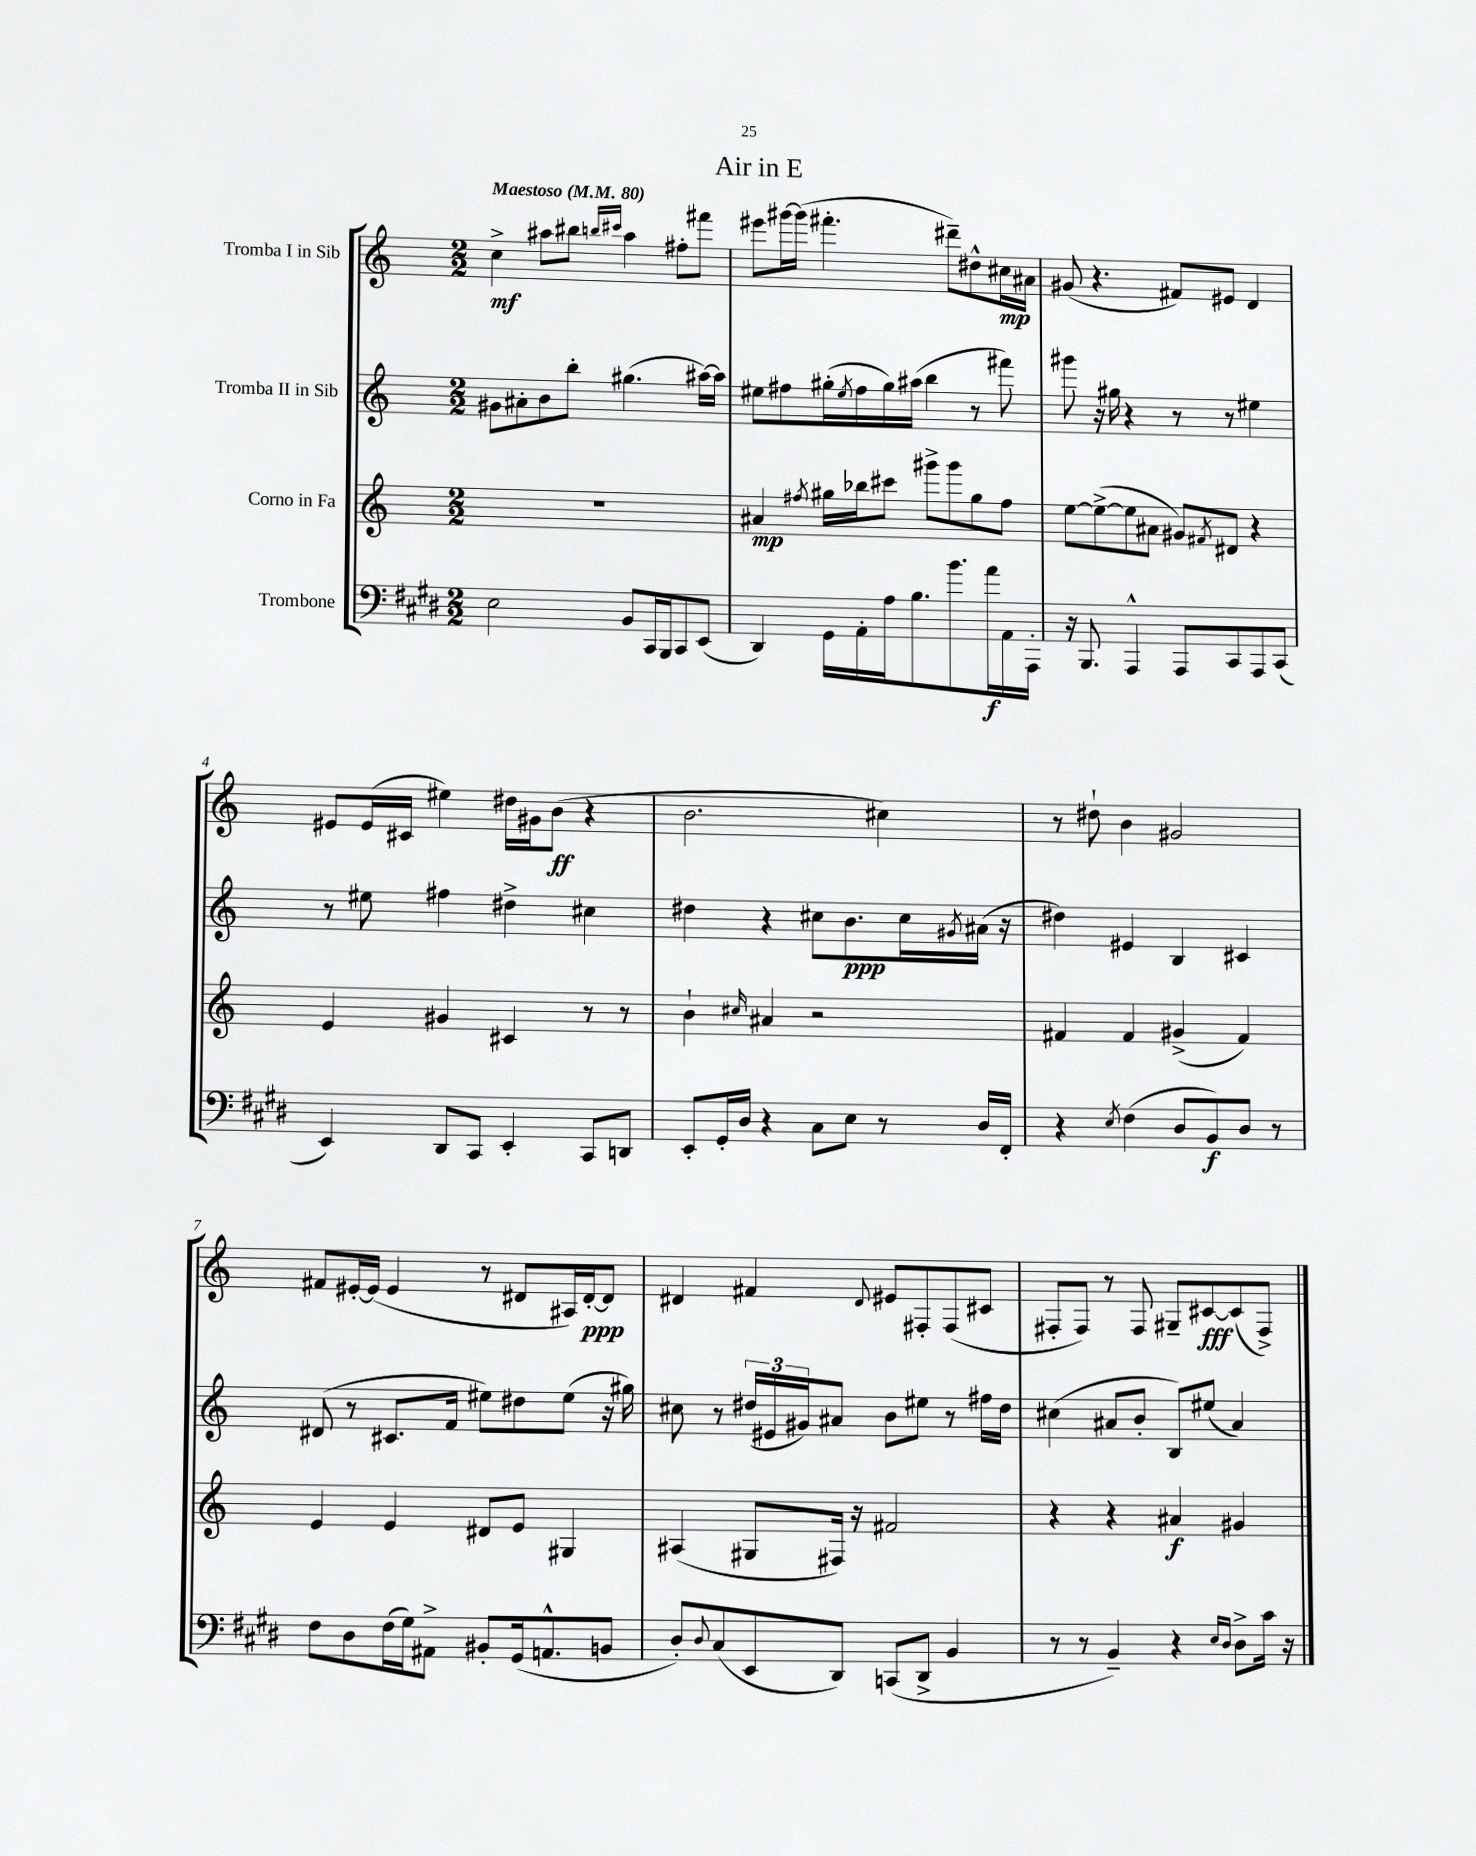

**kern	**dynam	**kern	**dynam	**kern	**dynam	**kern	**dynam
*part4	*part4	*part3	*part3	*part2	*part2	*part1	*part1
*staff4	*staff4	*staff3	*staff3	*staff2	*staff2	*staff1	*staff1
*I"Trombone	*	*I"Corno in Fa	*	*I"Tromba II in Sib	*	*I"Tromba I in Sib	*
*clefF4	*	*clefG2	*	*clefG2	*	*clefG2	*
*k[f#c#g#d#]	*	*k[]	*	*k[]	*	*k[]	*
*M2/2	*	*M2/2	*	*M2/2	*	*M2/2	*
*MM80	*	*MM80	*	*MM80	*	*MM80	*
=1	=1	=1	=1	=1	=1	=1	=1
!	!	!	!	!	!	!LO:TX:a:B:t=Maestoso	!
2E\	.	1r	.	8g#X\L	.	4cc^\	mf
.	.	.	.	8a#X'\	.	.	.
.	.	.	.	8b\	.	8aa#X\L	.
.	.	.	.	8bb'\J	.	8bb#X\J	.
.	.	.	.	.	.	16qqbbn/LL	.
.	.	.	.	.	.	16qqccc#X/JJ	.
8BB/L	.	.	.	(4.gg#X\	.	4aa#\	.
16CC#/L	.	.	.	.	.	.	.
16BBB/J	.	.	.	.	.	.	.
8CC#/	.	.	.	.	.	8ff#X'\L	.
(8EE/J	.	.	.	[16aa#X\LL)	.	8fff#X\J	.
.	.	.	.	16aa#\JJ]	.	.	.
=2	=2	=2	=2	=2	=2	=2	=2
4DD#/)	.	4a#X/	mp	8ee#X\L	.	8eee#X\L	.
.	.	.	.	8ff#X\	.	[16ggg#X\L	.
.	.	.	.	.	.	(16ggg#\JJ]	.
.	.	8qff#X/	.	.	.	.	.
16GG#\LL	.	16gg#X\LL	.	(16gg#X'\L	.	4.fff#X'\	.
.	.	.	.	8qee#/	.	.	.
16AA'\	.	16bb-X\J	.	16ff#\	.	.	.
16A\J	.	8ccc#X\J	.	16gg#\)	.	.	.
8.B\	.	.	.	(16aa#X\JJ	.	.	.
.	.	8ggg#X^\L	.	4bb\	.	.	.
8.b\	.	8ggg#\	.	.	.	8ddd#X~\L)	.
.	.	8gg#\	.	8r	.	8dd#X^^\	.
16a\L	f	.	.	.	.	.	.
16AA\	.	8ff#\J	.	8fff#X\)	.	16cc#X\L	mp
16AAA'\JJ	.	.	.	.	.	16a#X\JJ	.
=3	=3	=3	=3	=3	=3	=3	=3
16r	.	[8ee\L	.	8ggg#X\	.	(8g#X/	.
8.BBB/	.	.	.	.	.	.	.
.	.	(8ee^\_	.	16r	.	4.r	.
.	.	.	.	16gg#X\	.	.	.
4AAA^^/	.	8ee\]	.	4r	.	.	.
.	.	8a#X\J	.	.	.	.	.
8AAA/L	.	8g#X/L)	.	8r	.	8f#X/L)	.
.	.	8qf#X/	.	.	.	.	.
8CC#/	.	8d#X/J	.	8r	.	8e#X/J	.
8AAA/	.	4r	.	4ee#X\	.	4d/	.
(8CC#/J	.	.	.	.	.	.	.
!!LO:LB:g=z
=4	=4	=4	=4	=4	=4	=4	=4
4EE/)	.	4e/	.	8r	.	8e#X/L	.
.	.	.	.	8ee#X\	.	(16e#/L	.
.	.	.	.	.	.	16c#X/JJ	.
8DD#/L	.	4g#X/	.	4ff#X\	.	4ee#X\)	.
8CC#/J	.	.	.	.	.	.	.
4EE'/	.	4c#X/	.	4dd#X^\	.	16dd#X\LL	.
.	.	.	.	.	.	16g#X\J	.
.	.	.	.	.	.	(8b\J	ff
8CC#/L	.	8r	.	4cc#X\	.	4r	.
8DDn/J	.	8r	.	.	.	.	.
=5	=5	=5	=5	=5	=5	=5	=5
8EE'/L	.	4b`\	.	4dd#X\	.	2.b\	.
16GG#'/L	.	.	.	.	.	.	.
16D#/JJ	.	.	.	.	.	.	.
.	.	16qqcc#X/	.	.	.	.	.
4r	.	4a#X/	.	4r	.	.	.
8C#\L	.	2r	.	8cc#X\L	.	.	.
8E\J	.	.	.	8.b\	ppp	.	.
8r	.	.	.	.	.	4cc#X\)	.
.	.	.	.	16cc#\L	.	.	.
.	.	.	.	8qg#X/	.	.	.
16D#/LL	.	.	.	(16a#X\JJ	.	.	.
16FF#'/JJ	.	.	.	16r	.	.	.
=6	=6	=6	=6	=6	=6	=6	=6
4r	.	4f#X/	.	4dd#X\)	.	8r	.
.	.	.	.	.	.	8dd#X`\	.
8qE/	.	.	.	.	.	.	.
(4F#\	.	4f#/	.	4e#X/	.	4b\	.
8D#/L	.	(4g#X^/	.	4B/	.	2g#X/	.
8BB/)	f	.	.	.	.	.	.
8D#/J	.	4f#/)	.	4c#X/	.	.	.
8r	.	.	.	.	.	.	.
!!LO:LB:g=z
=7	=7	=7	=7	=7	=7	=7	=7
8F#\L	.	4e/	.	(8d#X/	.	8f#X/L	.
8D#\	.	.	.	8r	.	[16e#X'/L	.
.	.	.	.	.	.	(16e#/JJ]	.
(16F#\L	.	4e/	.	8.c#X/L	.	4e#/	.
16G#\J)	.	.	.	.	.	.	.
8AA#X^\J	.	.	.	.	.	.	.
.	.	.	.	16f/Jk	.	.	.
8BB#X'/L	.	8d#X/L	.	8ee#X\L)	.	8r	.
(16GG#/k	.	8e/J	.	8dd#X\	.	8d#X/L	.
8.AAn^^/	.	.	.	.	.	.	.
.	.	4G#X/	.	(8ee#\J	.	16A#X/L)	.
.	.	.	.	.	.	[16d#'/J	ppp
8BBn/J	.	.	.	16r	.	8d#/J]	.
.	.	.	.	16gg#X\)	.	.	.
=8	=8	=8	=8	=8	=8	=8	=8
8D#'/L)	.	(4A#X/	.	8cc#X\	.	4d#X/	.
8qqD#/	.	.	.	.	.	.	.
(8C#/	.	.	.	8r	.	.	.
8EE/	.	8G#X/L	.	(24dd#X/LL	.	4f#X/	.
.	.	.	.	24e#X/	.	.	.
.	.	.	.	24g#X/J)	.	.	.
8DD#/J)	.	16F#X/Jk)	.	8a#X/J	.	.	.
.	.	16r	.	.	.	.	.
.	.	.	.	.	.	8qqd#/	.
(8CCn/L	.	2f#X/	.	8b\L	.	8e#X/L	.
8DD#^/J	.	.	.	8ee#X\J	.	8F#X'/	.
4BB/	.	.	.	8r	.	(8F#/	.
.	.	.	.	16ff#X\LL	.	8c#X/J	.
.	.	.	.	16dd#\JJ	.	.	.
=9	=9	=9	=9	=9	=9	=9	=9
8r	.	4r	.	(4cc#X\	.	8F#X'/L	.
8r	.	.	.	.	.	8F#/J)	.
4BB~/)	.	4r	.	8a#X/L	.	8r	.
.	.	.	.	8b'/J	.	8F#/	.
4r	.	4a#X/	f	8B/L)	.	8G#X~/L	.
.	.	.	.	(8ee#X/J	.	[8c#X/	fff
16qqE/LL	.	.	.	.	.	.	.
16qqD#/JJ	.	.	.	.	.	.	.
8D#^\L	.	4g#X/	.	4a#/)	.	(8c#/]	.
16c#\Jk	.	.	.	.	.	8F#^/J)	.
16r	.	.	.	.	.	.	.
==	==	==	==	==	==	==	==
*-	*-	*-	*-	*-	*-	*-	*-
